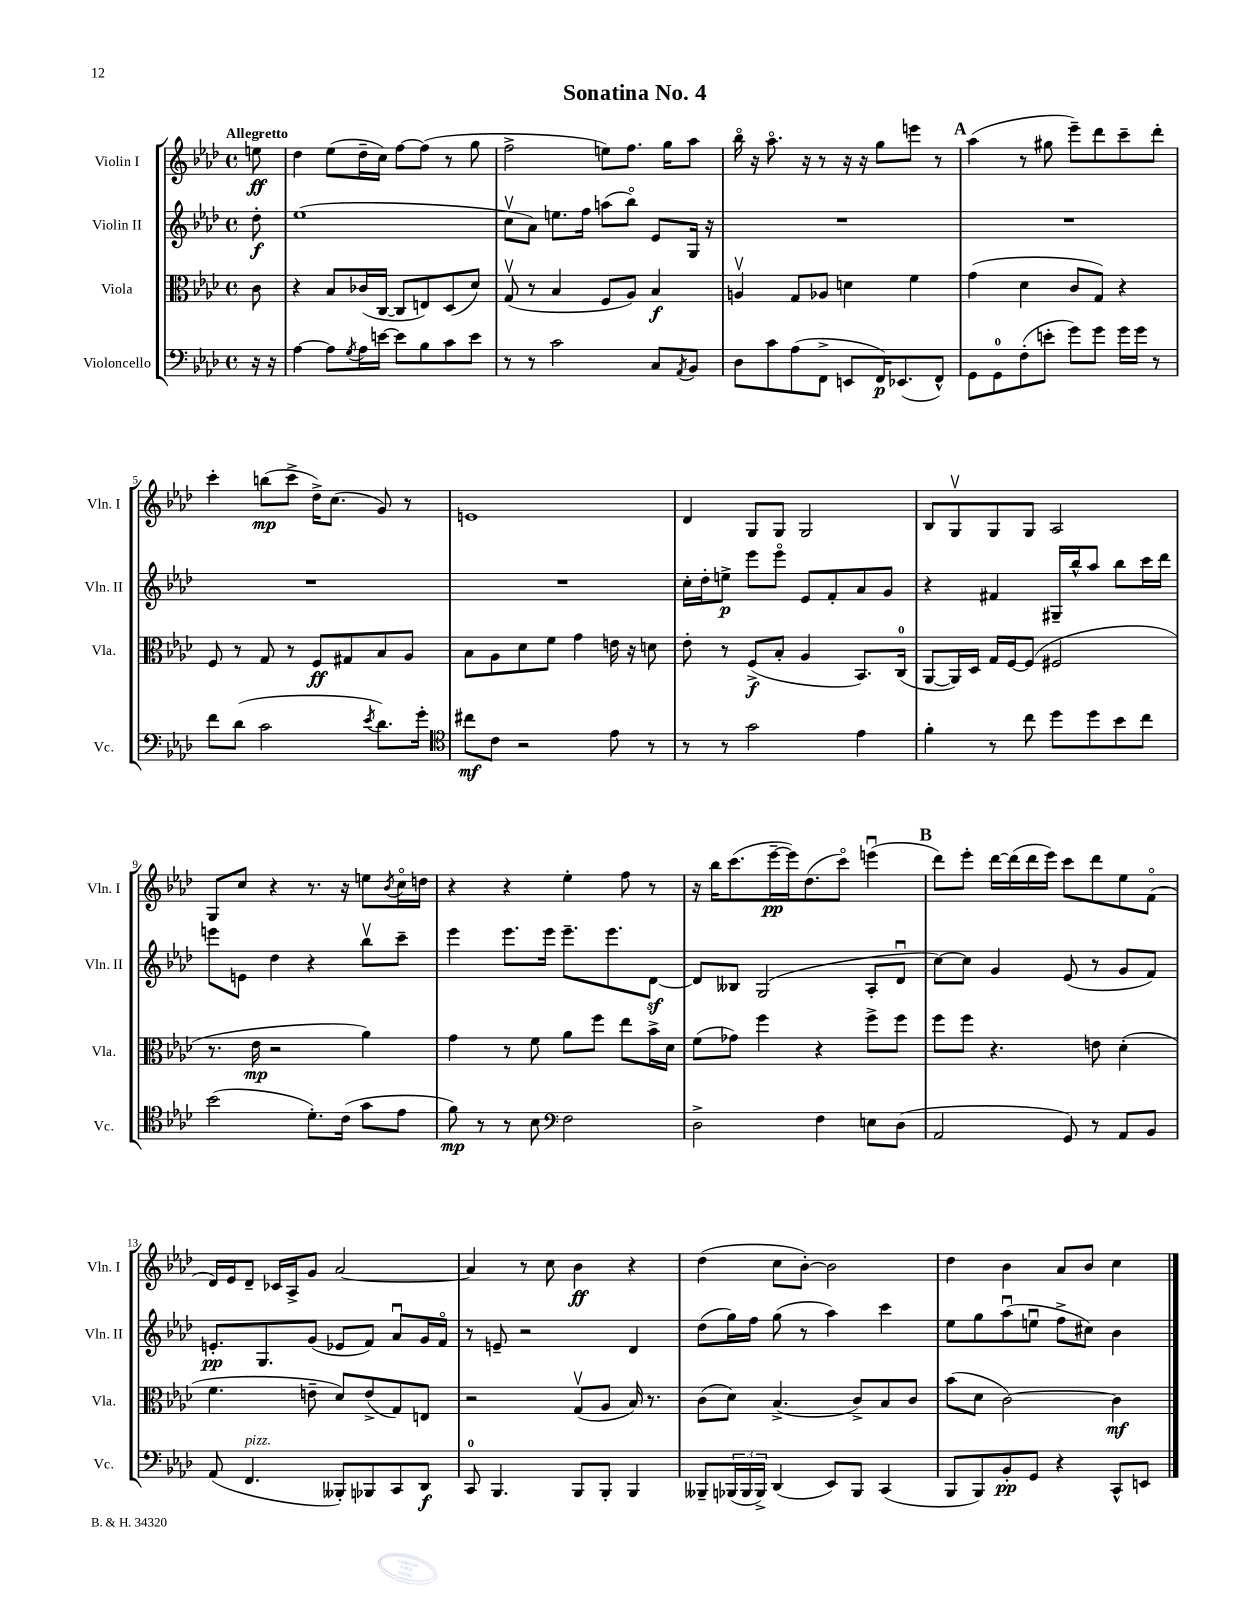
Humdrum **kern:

**kern	**kern	**kern	**kern
*staff4	*staff3	*staff2	*staff1
*clefF4	*clefC3	*clefG2	*clefG2
*k[b-e-a-d-]	*k[b-e-a-d-]	*k[b-e-a-d-]	*k[b-e-a-d-]
*M4/4	*M4/4	*M4/4	*M4/4
*met(c)	*met(c)	*met(c)	*met(c)
16r	8c\	8dd-'\	8ee\
16r	.	.	.
=	=	=	=
[4A-\	4r	(1ee-	4dd-\
8A-\]L	8B-/L	.	(8ee-\L
8qG/	.	.	.
16A-\L	(16c-/L	.	16dd-~\L
[16e\JJ	[16C/JJ	.	16cc\JJ)
8e\]L	8C/]L	.	[8ff\L
8B-\	8E/)	.	(8ff\]J
8c\	(8D-/	.	8r
8e\J	8d-/J)	.	8gg\
=	=	=	=
8r	(8Gv/	8ccv\L	2ff^\
8r	8r	8a-\J)	.
2c\	4B-/	8.ee\L	.
.	.	16ff\Jk	.
.	8F/L	(8aa\L	8ee\L)
.	8A-/J)	8bb-o\J)	8.ff\J
8C/L	4B-/	8e-/L	.
.	.	.	16gg\LK
8qAA-/	.	.	.
8BB-/J	.	16G/Jk	8aa-\J
.	.	16r	.
=	=	=	=
8D-\L	4Av/	1r	16bb-o\
.	.	.	16r
8c\	.	.	8.aa-o\
(8A-\	8G/L	.	.
.	.	.	16r
8FF^\J	8A-/J	.	8r
8EE/L	4d\	.	16r
.	.	.	16r
16FF/K)	.	.	8gg\L
(8.EE-/	.	.	.
.	4f\	.	8eee\J
8FF^^/J)	.	.	8r
=	=	=	=
8GG\L	(4g\	1r	(4aa-\
8GG\	.	.	.
(8F'\	4d-\	.	8r
8e'\J	.	.	8gg#\
8g\L)	8c/L	.	8eee-~\L)
8g\J	8G/J)	.	8ddd-\
16g\LL	4r	.	8ccc~\
16g\JJ	.	.	.
8r	.	.	8ddd-'\J
=	=	=	=
8f\L	8F/	1r	4ccc'\
(8d-\J	8r	.	.
2c\	8G/	.	(8bb\L
.	8r	.	8ccc^\J
.	8F/L	.	16dd-^\LK)
.	.	.	(8.cc\J
.	8G#/	.	.
8qe-/	.	.	.
8.d-\L)	8B-/	.	8g/)
.	8A-/J	.	8r
16g'\Jk	.	.	.
=	=	=	=
*clefC4	*	*	*
8cc#\L	8B-\L	1r	1e
8c\J	8A-\	.	.
2r	8d-\	.	.
.	8f\J	.	.
.	4g\	.	.
8e-\	16e\	.	.
.	16r	.	.
8r	8d\	.	.
=	=	=	=
8r	8e-'\	16cc'\LL	4d-/
.	.	16dd-'\J	.
8r	8r	8ee^\J	.
2g\	(8F^/L	8eee-\L	8G/L
.	8B-'/J	8eee-o\J	8G/J
.	4A-/	8e-/L	2G/
.	.	8f'/	.
4e-\	8.BB-/L)	8a-/	.
.	.	8g/J	.
.	(16C/Jk	.	.
=	=	=	=
4f'\	[8AA-/L	4r	8B-/L
.	16AA-/]L)	.	8Gv/
.	16D-/JJ	.	.
8r	16G/LL	4f#/	8G/
.	[16F/J	.	.
8cc\	(8F/]J	.	8G/J
8dd-\L	2F#/	16G#~/LL	2A-/
.	.	16bb-^^/J	.
8dd-\	.	8aa-/J	.
8b-\	.	8bb-\L	.
8cc\J	.	16ccc\L	.
.	.	16ddd-\JJ	.
=	=	=	=
(2b-\	8.r	8eee\L	8G/L
.	.	8e\J	8cc/J
.	16e-\	.	.
.	2r	4dd-\	4r
8.d-'\L)	.	4r	8.r
(16c\Jk	.	.	16r
8g\L	4a-\)	8bb-v\L	8ee\L
.	.	.	8qb-/
8e-\J	.	8ccc~\J	16cco\L
.	.	.	16dd\JJ
=	=	=	=
8f\)	4g\	4eee-\	4r
8r	.	.	.
8r	8r	8.eee-\L	4r
8B-\	8f\	.	.
.	.	16eee-\Jk	.
*clefF4	*	*	*
2F\	8a-\L	8.eee-~\L	4ee-'\
.	8ff\J	.	.
.	.	8.eee-\	.
.	8ee-\L	.	8ff\
.	16b-^\L	[8d-\J	8r
.	16d-\JJ	.	.
=	=	=	=
2D-^\	(8f\L	8d-/]L	16r
.	.	.	16bb-\LK
.	8g-\J)	8B--/J	(8.ccc\
.	4ff\	(2G/	.
.	.	.	[16eee-~\L
.	.	.	16eee-\]J)
.	.	.	(8.dd-\
4F\	4r	.	.
.	.	.	8ccco\J)
8E\L	8ff^\L	8A-'/L	(4eeeu\
(8D-\J	8ff\J	8d-u/J	.
=	=	=	=
2AA-/	8ff\L	[8cc\L)	8ddd-\L)
.	8ff\J	8cc\]J	8eee-'\J
.	4.r	4g/	[16ddd-\LL
.	.	.	(16ddd-\]
.	.	.	16ddd-\
.	.	.	16eee-\JJ)
8GG/)	.	(8e-/	8ccc\L
8r	8e\	8r	8ddd-\
8AA-/L	(4d-'\	8g/L	8ee-\
8BB-/J	.	8f/J)	(8fo\J
=	=	=	=
(8AA-/	4.f\	8.e'/L	16d-/LL)
.	.	.	16e-/J
4.FF/	.	.	8d-~/J
.	.	8.G/	.
.	.	.	16c-/LL
.	.	.	16A-^/J
.	8e~\	(8g/J	8g/J
8BBB--'/L)	8d-/L)	8e-/L	[2a-/
8BBB-/	(8e^/	8f/J)	.
8CC/	8G/)	8a-u/L	.
8DD-/J	8E/J	16g/L	.
.	.	16fo/JJ	.
=	=	=	=
8CC/	2r	8r	4a-/]
4.BBB-/	.	8e~/	.
.	.	2r	8r
.	.	.	8cc\
8BBB-/L	(8Gv/L	.	4b-\
8BBB-'/J	8A-/J	.	.
4BBB-/	16B-/)	4d-/	4r
.	8.r	.	.
=	=	=	=
8BBB--~/L	(8c\L	(8dd-\L	(4dd-\
(24BBB-/L	8d-\J)	16gg\L)	.
24BBB-/	.	.	.
.	.	16ff\JJ	.
24BBB-^/JJ)	.	.	.
(4DD-/	(4.B-^/	(8gg\	8cc\L
.	.	8r	[8b-'\J)
8EE-/L)	.	4aa-\)	2b-\]
8BBB-/J	8c^/L)	.	.
(4CC/	8B-/	4ccc\	.
.	8c/J	.	.
=	=	=	=
8BBB-/L	(8b-\L	8ee-\L	4dd-\
8BBB-/)	8d-\J	8gg\	.
8BB-'/	[2c\)	(8aa-u\	4b-\
8GG/J	.	8eeu\J	.
4r	.	8ff^\L	8a-/L
.	.	8cc#\J)	8b-/J
8CC^^/L	4c\]	4b-\	4cc\
8EE/J	.	.	.
==	==	==	==
*-	*-	*-	*-
